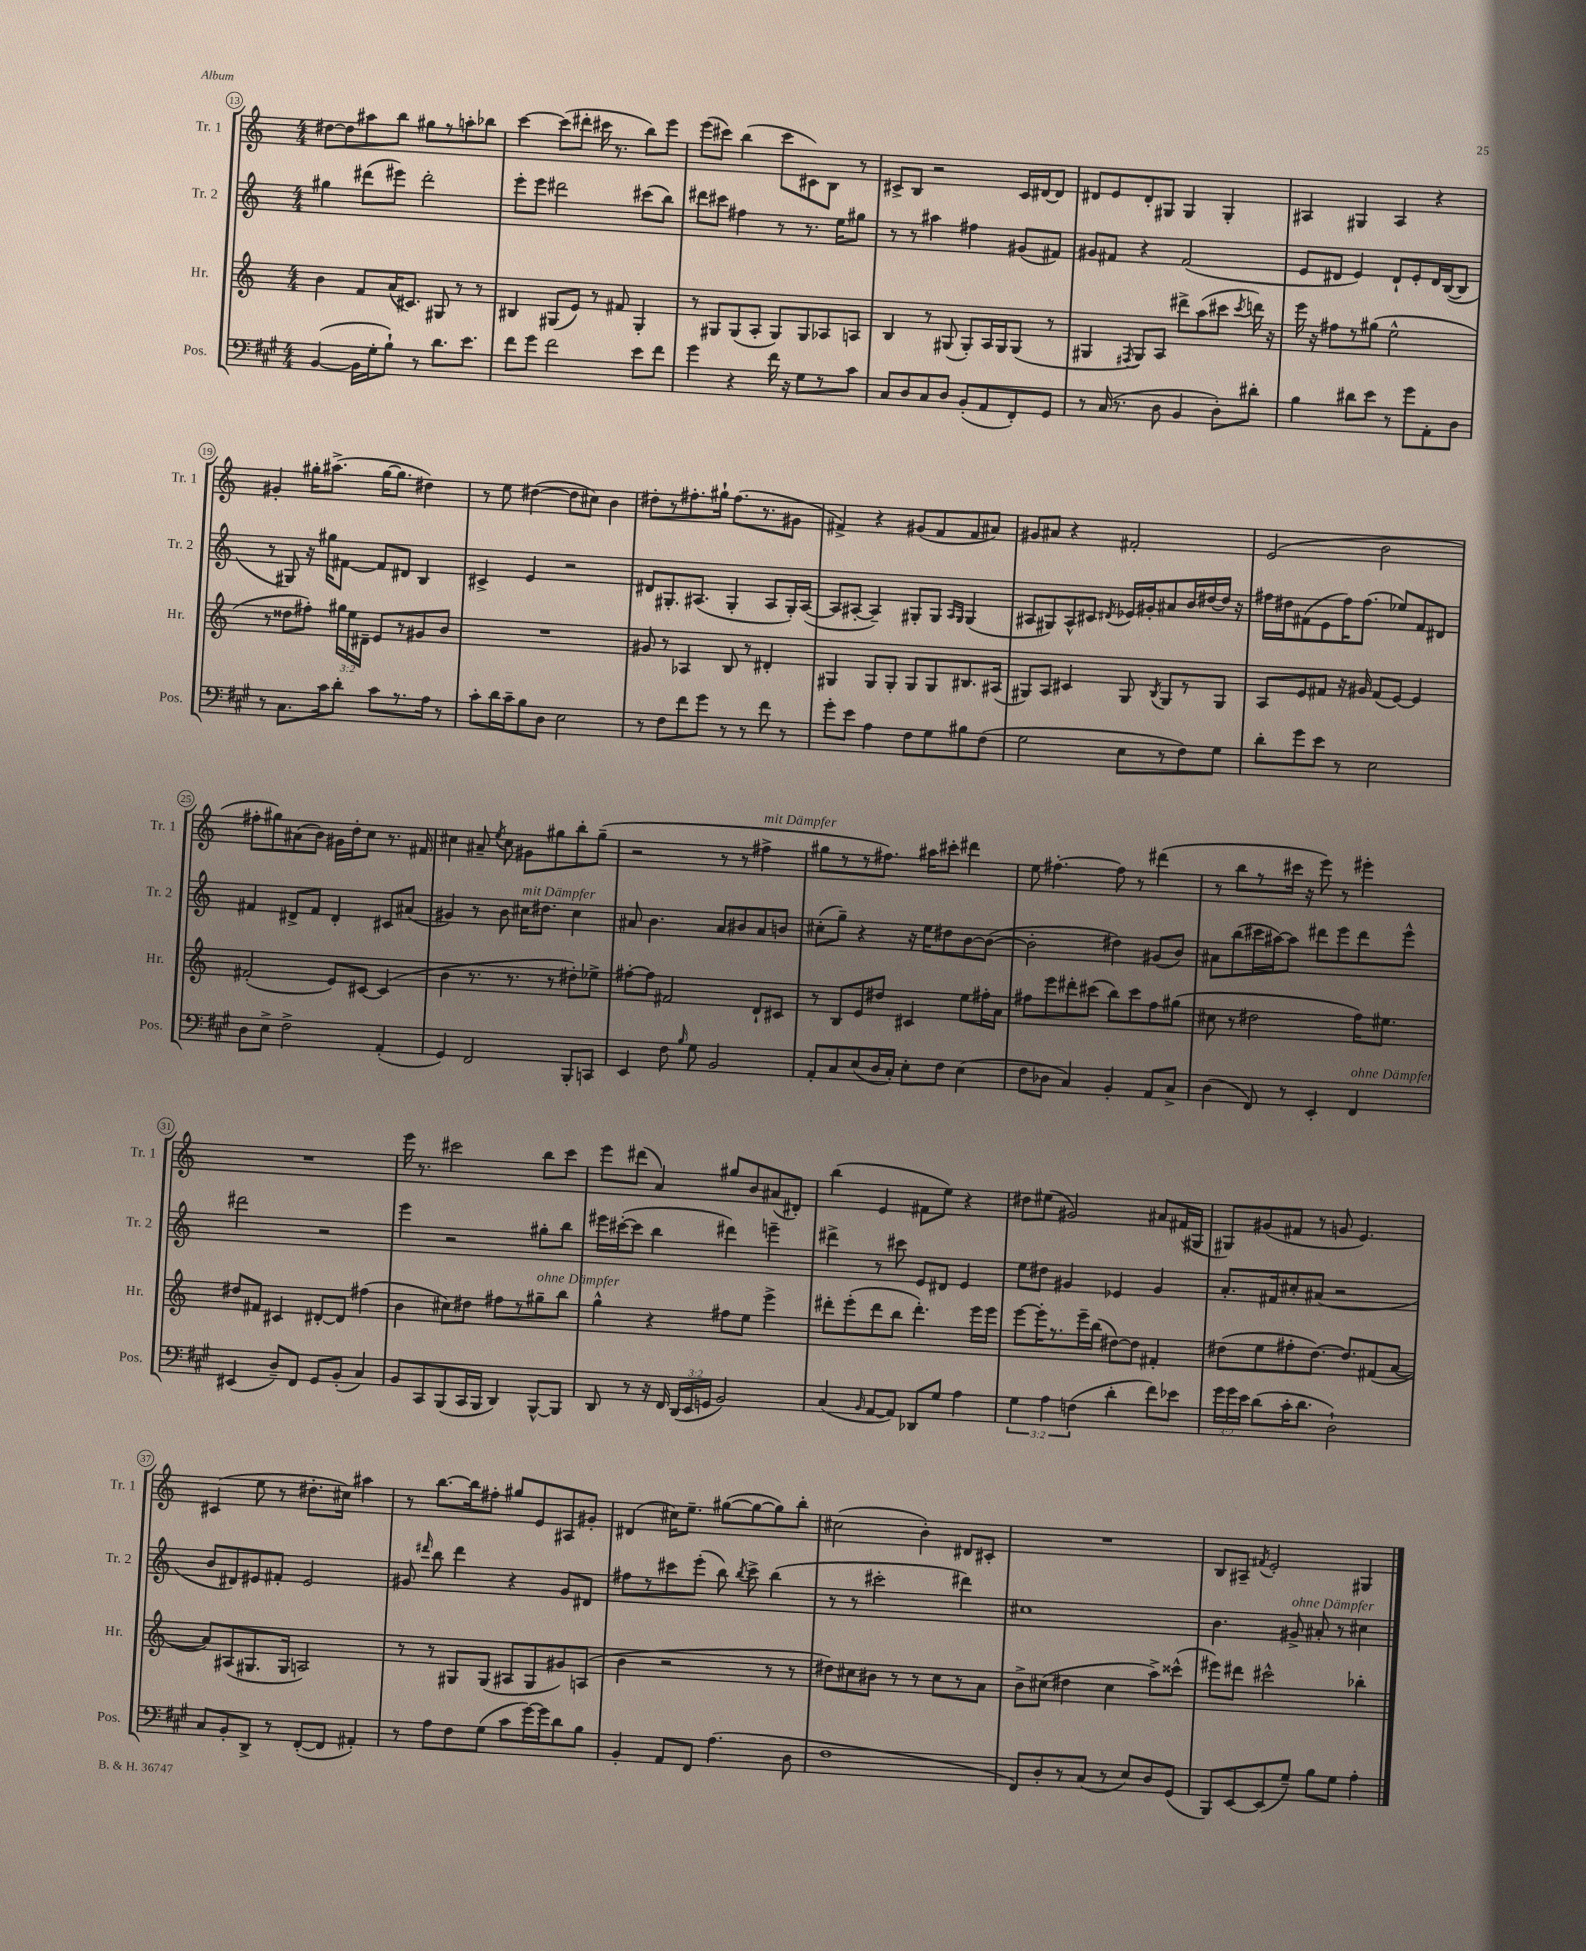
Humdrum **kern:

**kern	**kern	**kern	**kern
*staff4	*staff3	*staff2	*staff1
*clefF4	*clefG2	*clefG2	*clefG2
*k[f#c#g#]	*k[]	*k[]	*k[]
*M4/4	*M4/4	*M4/4	*M4/4
([4BB/	4b\	4gg#\	[8dd#\L
.	.	.	8dd#\]
16BB\]LL	8f/L	(8ddd#\L	8aa#\
16G#'\J	.	.	.
8B`\J)	(16a/K	8eee#\J)	8bb\J
.	8.c#/J)	.	.
8r	.	2ddd#'\	8gg#\L
8.d\L	8G#/	.	8r
.	8r	.	8aa'\
8.e\J	.	.	.
.	8r	.	8bb-\J
=	=	=	=
8f#\L	4B#/	8eee'\L	[4ccc\
8g#\J	.	8eee\J	.
2f#\	(8G#/L	2ddd#\	(8ccc\]L
.	8e/J)	.	8ddd#'\J
.	8r	.	16ccc#\
.	.	.	8.r
.	8f#/	.	.
8e\L	4G#'/	(8ccc#\L	8bb\L)
8f#\J	.	8bb\J)	8eee\J
=	=	=	=
4g#\	8r	8ddd#\L	(8eee\L
.	8G#/L	8ccc#\J	8ccc#\J)
4r	(8G#/	4ff#\	(4bb\
.	8A'/J	.	.
16f#\	8G#/L)	8r	8ccc#\L
16r	.	.	.
8G#\L	8G#/	8.r	8c#\)
8r	8A-/	.	8B\J
.	.	16ee\LK	.
8c#\J	8A/J	8gg#\J	8r
=	=	=	=
8C#/L	4B/	8r	8c#^/L
8D/	.	8r	8B/J
8C#/	8r	4aa#\	2r
8D/J	(8G#/	.	.
(8BB'/L	8G#'/L)	4ff#\	.
8AA/	16A/L	.	.
.	16G#/J	.	.
8FF#'/)	(8G#/J	(8g#/L	16c#/LL
.	.	.	[16d#/J
8GG#/J	8r	8f#/J)	8d#/]J
=	=	=	=
8r	4G#/	8g#/L	8d#/L
(16C#/	.	8f#/J	8e/
8.r	.	.	.
.	8qF#/	.	.
.	8G#/L)	4r	8d#'/
8D\	8A/J	.	8G#/J
4BB/	8ddd#^\L	(2f#/	4G#/
.	(8aa\	.	.
8D'\L)	8ccc#\J	.	4G#'/
.	8qccc#/	.	.
8d#'\J	16ddd\)	.	.
.	16r	.	.
=	=	=	=
4B\	16eee\	8e/L	4A#/
.	16r	.	.
.	8ff#\L	8d#/J	.
8d#\L	8r	4e/)	4G#/
8e\J	(8gg#\J	.	.
8r	2ee^^\	8d#`/L	4A#/
8g#\L	.	8e'/	.
8AA'\	.	16d#/L	4r
.	.	([16B/J	.
8D\J	.	8B/]J	.
=	=	=	=
8r	8r	8r	4g#'/
8.C#\L	8dd##\L	8G#/)	.
.	8ff#'\J)	16r	16gg#'\LK
16c#\k	.	16gg#\LK	(8.aa#^\J
8d'\J	24gg#\LL	[8f#\J	.
.	24ee\	.	.
.	24d#~\JJ	.	.
8c#\L	8e/L	8f#/]L	[16gg#\LK
.	.	.	8.gg#\]J
8.r	8r	8d#/J	.
.	8g#/	4B/	4dd#\)
16A\Jk	.	.	.
8r	8b/J	.	.
=	=	=	=
8c#'\L	1r	4c#^/	8r
16d\L	.	.	8ee\
16c#~\J	.	.	.
8B\	.	4e/	([4dd#\
8D\J	.	.	.
2E\	.	2r	8dd#\]L
.	.	.	8cc#\J)
.	.	.	4b\
=	=	=	=
8r	8g#/	8d#/L	8dd#'\L
8F#\L	8r	8.G#'/	8r
8f#\	4A-/	.	8.ff#'\
.	.	(8.A#/J	.
8g#\J	.	.	.
.	.	.	16gg#`\Jk
8r	8B/	4G#'/	(8.ff#\L
8r	8r	.	.
.	.	.	8.r
8f#\	4d#'/	8A#/L	.
8r	.	16G#'/L)	8g#\J
.	.	([16A#/JJ	.
=	=	=	=
8g#'\L	4G#/	8A#/]L	4f#^/)
8e\J	.	[8A#'/J	.
4A\	8G#/L	4A#~/])	4r
.	8G#'/J	.	.
8F#\L	8G#/L	8G#'/L	(8g#/L
8G#\	8G#/	8G#/J	8f#/
.	.	16qqA#/LL	.
.	.	16qqG#/JJ	.
8B#\	8.B#/	(4G#/	8f#/
(8F#\J	.	.	8a#/J)
.	(16A#/Jk	.	.
=	=	=	=
2G#\	8G#/L)	8A#/L	8g#/L
.	8A/J	8G#/)	8a#/J
.	4c#/	8A#^^/	4r
.	.	8c#/J	.
.	.	8qd#/	.
8E\L	8G#/	16e-/LL	2f#'/
.	.	16g#'/J	.
.	8qB/	.	.
8r	8G#/L	8a#/	.
8F#\)	8r	16b/L	.
.	.	[16dd#/	.
8G#\J	8G#/J	16dd#/]JJ	.
.	.	16r	.
=	=	=	=
8d'\L	8A/L	16ff#\LL	(2e/
.	.	16dd#\J	.
8g#\	8e/	(8f#\	.
8e\J	8f#/J	8e\	.
8r	16r	16ff#\K)	.
.	16g#/	(8.ff#\J	.
2E\	(8f#/L	.	2b\
.	[8e/J)	8ee-/L)	.
.	4e/]	8f#/	.
.	.	8d#/J	.
=	=	=	=
8D\L	(2f#'/	4f#/	8ff#'\L
8E^\J	.	.	8gg#\)
2F#^\	.	8d#^/L	(8a#\
.	.	8f#/J	8b\J)
.	8e/L)	4d#'/	16g#\LL
.	.	.	16dd'\J
.	[8c#/J	.	8cc\J
(4AA'/	(4c#/]	8c#/L	8.r
.	.	(8a#/J	.
.	.	.	16f#/
=	=	=	=
4GG#/)	4b\	4g#/)	4cc#\
2FF#/	8.r	8r	8a#~/
.	.	.	8qee/
.	.	8b\	8cc#\
.	8.r	.	.
.	.	16cc#\LK	8g#\L
.	.	8.dd#\J	.
.	8r	.	8gg#\
8BBB'/L	8dd#'\L)	4cc#\	8bb'\
8CC/J	8ee-^\J	.	(8gg#~\J
=	=	=	=
4EE/	[8ff#'\L	8a#/	2r
.	8ff#\]J	4.b\	.
8F#\	2f#/	.	.
16qqB/	.	.	.
8G#\	.	.	.
2BB/	.	8a#/L	8r
.	.	8b#/	8r
.	8d`/L	8a#/	4ff#^\
.	8c#/J	8b/J	.
=	=	=	=
8AA'/L	8r	(8cc#'\L	8gg#\L
8C#/	8B/L	8gg~\J)	8r
(8E/	8e/	4r	8r
16D/L	8dd#/J	.	8.ff#\J)
16C#'/JJ)	.	.	.
8E'\L	4c#/	16r	.
.	.	16ee\LK	16aa#\LK
8F#\J	.	8dd#\	8ccc#'\J
(4E\	8ee\L	[8b\	4ddd#\
.	16ff#'\L	(8b\_J	.
.	16a\JJ	.	.
=	=	=	=
8F#\L	8ff#\L	2b'\]	8ee\
8D-\J	8eee\	.	[4.ff#'\
4C#/)	8ddd#'\	.	.
.	(8ccc#\J	.	.
4BB'/	8bb\L)	4dd#\)	8ff#\]
.	8ccc#\	.	8r
8AA/L	8ff#\	(8g#/L	(4ddd#\
8C#^/J	(8gg#\J	8b/J)	.
=	=	=	=
(4D\	8cc#\	8a#\L	8r
.	8r	(8bb\	8bb\L
8FF#/)	2dd#\	16ccc#\L	8r
.	.	[16aa#\J)	.
8r	.	8aa#\]J	16ccc#\Jk
.	.	.	16r
4EE'/	.	8ddd#\L	8eee\)
.	.	8eee\	8r
4FF#/	16ff\LK)	8ddd#\	4eee#'\
.	8.ee#\J	.	.
.	.	8eee^^\J	.
=	=	=	=
(4EE#/	8dd#/L	2ddd#\	1r
.	8f#/J	.	.
8D~/L)	4c#/	.	.
8FF#/J	.	.	.
8GG#/L	[8d#'/L	2r	.
(8BB'/J	8d#/]J	.	.
4C#/)	(4ff#\	.	.
=	=	=	=
8BB/L	4b\	4eee\	16eee\
.	.	.	8.r
8CC#/	.	.	.
(8BBB/	8cc#\L)	2r	2ccc#\
16CC#/L	8dd#\J	.	.
16BBB/JJ	.	.	.
4DD/)	8ff#\L	.	.
.	8r	.	.
[8BBB^^/L	8gg#~\	8gg#'\L	8bb\L
8BBB/]J	8bb\J	8bb\J	8ccc#\J
=	=	=	=
8DD/	4gg^^\	16eee#\LL	8eee\L
.	.	([16ccc#'\J	.
8r	.	8ccc#\]J	(8ddd#\J
16r	4r	4bb\	4a/)
16FF#/	.	.	.
(24DD/LL	.	.	.
24EE/	.	.	.
24GG/JJ	.	.	.
2BB/)	8ff#\L	4ddd#\)	8gg#/L
.	8ee\J	.	8b/
.	4eee^\	4eee~\	(8a#/
.	.	.	8d#'/J)
=	=	=	=
(4C#/	8ddd#'\L	4ddd#^\	(4bb\
.	(8eee'\	.	.
16qqBB/	.	.	.
[8AA/L	8ddd#\	8r	4e/
8AA/]J)	8bb\J	8ccc#\	.
8DD-/L	4.ddd#'\)	8e/L	8f#\L
8G#/J	.	8d#/J	8ee\J)
4A\	.	4e/	4r
.	16eee\LL	.	.
.	16eee\JJ	.	.
=	=	=	=
6G#\	[8eee\L	8ee\L	8dd#\L
.	16eee'\]K	8dd#\J	(8ee#\J
6A\	.	.	.
.	8.r	.	.
.	.	4g#/	2g#/)
(6F\	.	.	.
.	16eee~\L	.	.
.	(16bb\JJ	.	.
4d'\	[8dd#\L)	4e-/	.
.	8dd#\]J	.	.
8f#\L)	4f#'/	4g#/	8a#/L
8e-\J	.	.	(16f#/L
.	.	.	16G#/JJ
=	=	=	=
24g#\LL	(8dd#\L	8.a'/L	8G#/L)
24g#\	.	.	.
24e\JJ	.	.	.
(8d\L	8ee\	.	(8g#/
.	.	16f#/k	.
16c#'\K	8ff#'\	8cc#'/	8f#/J
8.d\J	.	.	.
.	[8.dd#\J)	(8a#/J	8r
2D`\)	.	2r	8g/
.	8.dd#/]L	.	.
.	.	.	4.e/)
.	(8f#/	.	.
.	[8a/J	.	.
=	=	=	=
8C#/L	8a/]L)	8b/L	(4c#/
8BB'/	(8A#/	8d#/)	.
8DD^/J	8.G#/	8e#/	8ee\
8r	.	8f#'/J	8r
.	16G#/Jk	.	.
([8FF#'/L	2A/)	2e#/	8.dd#'\L
8FF#/]J	.	.	.
.	.	.	16cc#\Jk)
4AA#'/)	.	.	4aa#\
=	=	=	=
8r	8r	8g#/	8r
.	.	16qqddd#/	.
8A\L	8r	8bb\	[8.bb\L
8F#\	8G#/L	4ddd#\	.
.	.	.	16bb\]k
(8G#\J	(8G#/J	.	8ff#'\J
8c#\L	8A#/L	4r	8gg#/L
[16g#\L)	8G#/	.	8e/
16g#\]J	.	.	.
8d\	8g#/)	8g#/L	8A#/
8B\J	(8A/J	8d#/J	8g#'/J
=	=	=	=
4BB'/	4b\	8ff#\L	(4d#/
.	.	8r	.
8AA/L	2r	8ccc#\	16cc#\LK)
.	.	.	8.ee~\J
8FF#/J	.	(8eee'\J	.
(4.A\	.	8bb\)	([8gg#\L
.	.	8qbb/	.
.	.	8ccc#^\	8gg#\_
.	8r	(4bb\	8gg#\])
8D\	8r	.	8bb'\J
=	=	=	=
1F#	8dd#\L)	8r	(2cc#\
.	8cc#\	8r	.
.	8b#\J	2ccc#'\	.
.	8r	.	.
.	8r	.	4b'\)
.	8cc#\L	.	.
.	8r	4ddd#\)	8d#/L
.	8a\J	.	8c#'/J
=	=	=	=
8FF#/L)	8b^\L	1cc#	1r
8D'/	(8cc#\J	.	.
8r	4dd#\	.	.
(8C#/J	.	.	.
8r	4cc#\	.	.
8E/L)	.	.	.
8D/	8aa^\L)	.	.
(8GG#/J	(8ccc##^^\J	.	.
=	=	=	=
8BBB/L)	8eee#\L)	4.b\	8B/L
[8EE/	8ddd#\J	.	8A#~/J
.	.	.	8qf#/
(8EE/]	2ccc#^^\	.	2e'/
8G#~/J)	.	8g#^/	.
8B\L	.	8a#'/	.
8G#\J	.	8r	.
4A'\	4bb-'\	4cc#\	4G#/
==	==	==	==
*-	*-	*-	*-
